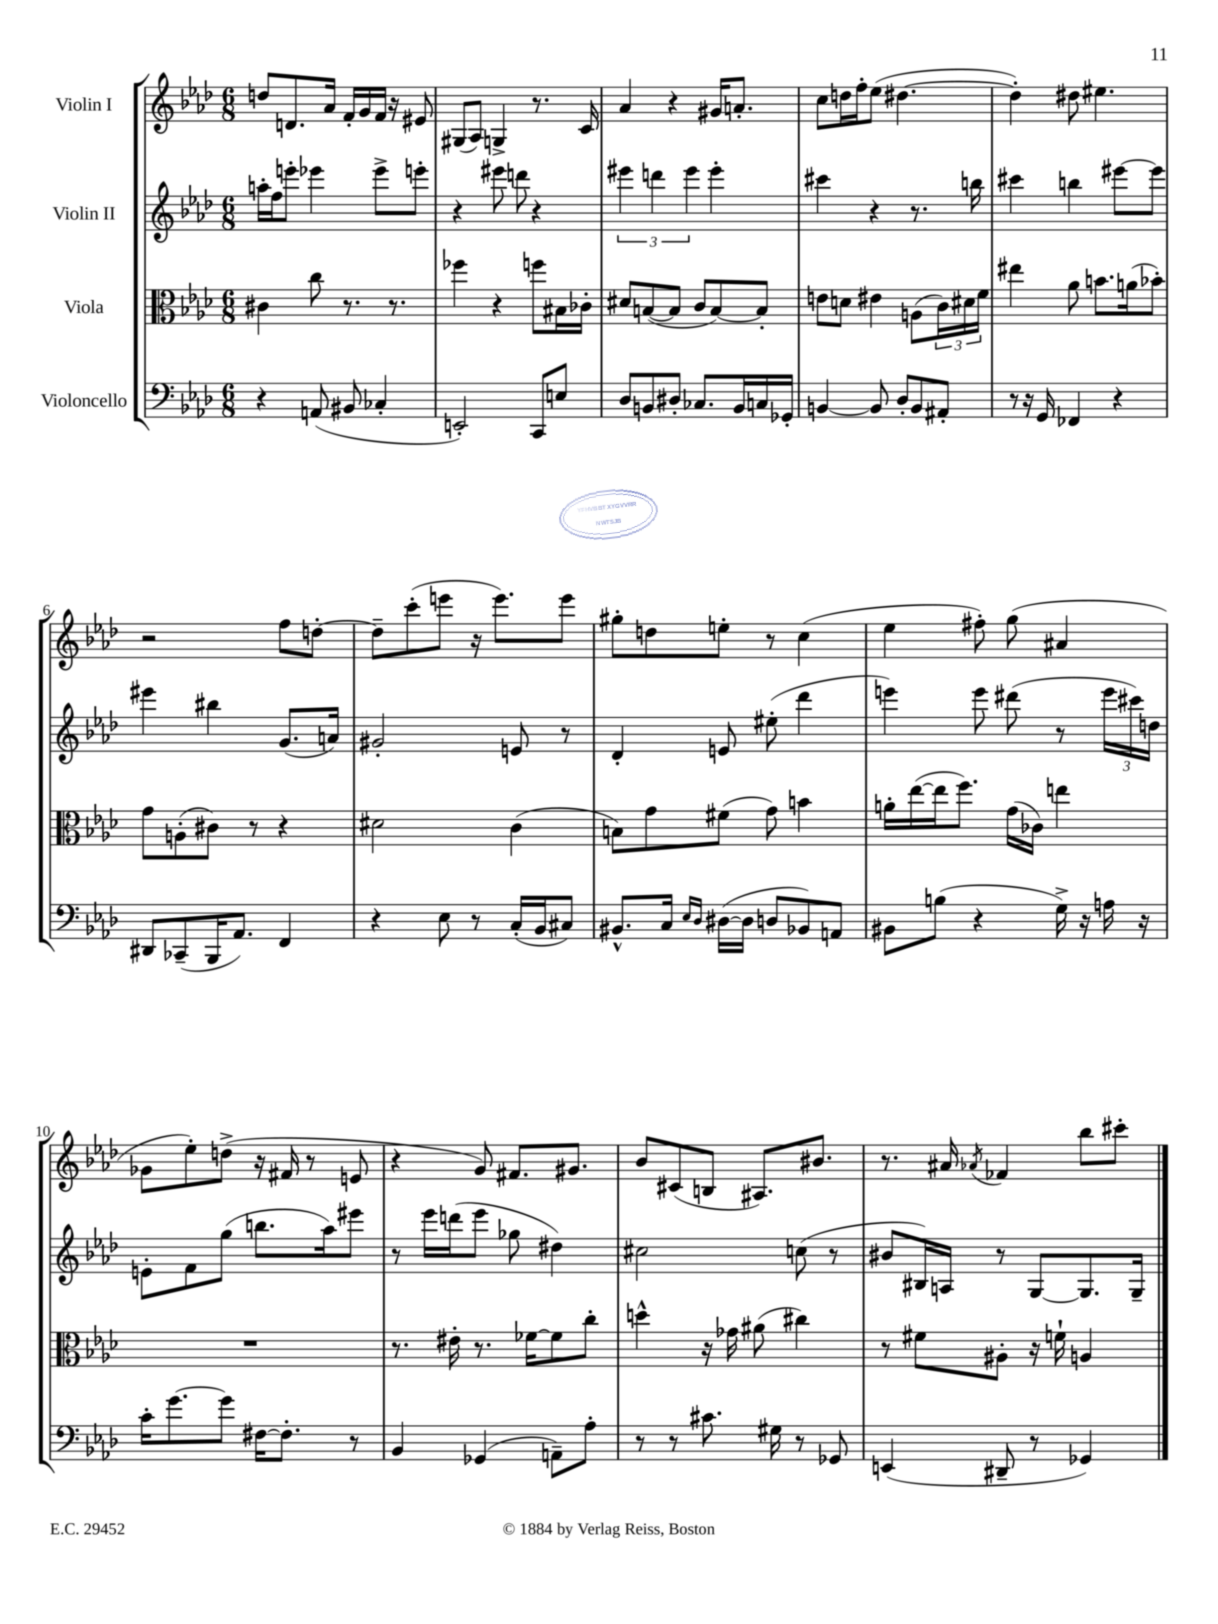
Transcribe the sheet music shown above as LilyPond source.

<<
\new StaffGroup <<
\new Staff = "s0" \with { instrumentName = "Violin I" } {
    \clef treble \key aes \major \numericTimeSignature \time 6/8
    d''8 d'8. aes'16 f'16-. g'16 f'16 r16 eis'8 |
    gis8( aes8) g4-> r8. c'16 |
    aes'4 r4 gis'16 a'8.-. |
    c''8 d''16 f''16-. ees''8( dis''4.~ |
    dis''4-.) dis''8 eis''4. |
    r2 f''8 d''8~-. |
    d''8-- c'''8-.( e'''8 r16 e'''8.) e'''8 |
    gis''8-. d''8 e''8-. r8 c''4( |
    ees''4 fis''8-.) g''8( ais'4 |
    ges'8 ees''8-.) d''8->( r16 fis'16 r8 e'8 |
    r4 g'8) fis'8. gis'8. |
    bes'8 cis'8( b8 ais8.) bis'8. |
    r8. ais'16 \acciaccatura { aes'8 } fes'4 bes''8 cis'''8-. \bar "|." |
}
\new Staff = "s1" \with { instrumentName = "Violin II" } {
    \clef treble \key aes \major \numericTimeSignature \time 6/8
    a''16-. f''16 e'''8-. ees'''4 ees'''8-> e'''8-. |
    r4 eis'''8 d'''8 r4 |
    \tuplet 3/2 { eis'''4 d'''4 eis'''4 } eis'''4-. |
    cis'''4 r4 r8. b''16 |
    cis'''4 b''4 eis'''8~ eis'''8 |
    eis'''4 bis''4 g'8.( a'16) |
    gis'2-. e'8 r8 |
    des'4-. e'8 eis''8-.( des'''4 |
    e'''4) e'''8 dis'''8( r8 \tuplet 3/2 { e'''16 cis'''16) d''16 } |
    e'8-. f'8 g''8( b''8. aes''16) eis'''8 |
    r8 ees'''16 d'''16( ees'''8 ges''8 dis''4) |
    cis''2 c''8( r8 |
    bis'8 bis16) a16 r8 g8~ g8. g16-- \bar "|." |
}
\new Staff = "s2" \with { instrumentName = "Viola" } {
    \clef alto \key aes \major \numericTimeSignature \time 6/8
    cis'4 c''8 r8. r8. |
    fes''4 r4 f''8 bis16 ces'16-. |
    dis'8 b8~( b8 c'8 b8~) b8-. |
    e'8 d'8 eis'4 a8( \tuplet 3/2 { c'16) dis'16 f'16 } |
    eis''4 aes'8 b'8. a'16( bes'8-.) |
    g'8 a8-.( cis'8) r8 r4 |
    dis'2 c'4( |
    b8) g'8 fis'8( g'8) b'4 |
    a'16-. ees''16~( ees''16 f''8.) g'16( ces'16) e''4 |
    R2. |
    r8. eis'16-. r8. fes'16~ fes'8 c''8-. |
    d''4-^ r16 ges'16 ais'8( cis''4) |
    r8 fis'8 ais8-. r16 f'16-! a4 \bar "|." |
}
\new Staff = "s3" \with { instrumentName = "Violoncello" } {
    \clef bass \key aes \major \numericTimeSignature \time 6/8
    r4 a,8( bis,8 ces4-. |
    e,2-.) c,8 e8 |
    des8 b,8 dis8-. ces8. b,16 c16 ges,16-. |
    b,4~ b,8 des8-. b,8 ais,8-. |
    r8 r16 g,16 fes,4 r4 |
    dis,8 ces,8--( bes,,16 aes,8.) f,4 |
    r4 ees8 r8 c16-.( bes,16 cis8) |
    bis,8.-^ c16 \grace { ees16 des16 } dis16~( dis16 d8 bes,8) a,8 |
    bis,8 b8( r4 g16->) r16 a16 r16 |
    c'16-. g'8.~ g'8 fis16~ fis8.-. r8 |
    bes,4 ges,4( a,8--) aes8-. |
    r8 r8 cis'8. gis16 r8 ges,8 |
    e,4( dis,8-- r8 ges,4) \bar "|." |
}
>>
>>
